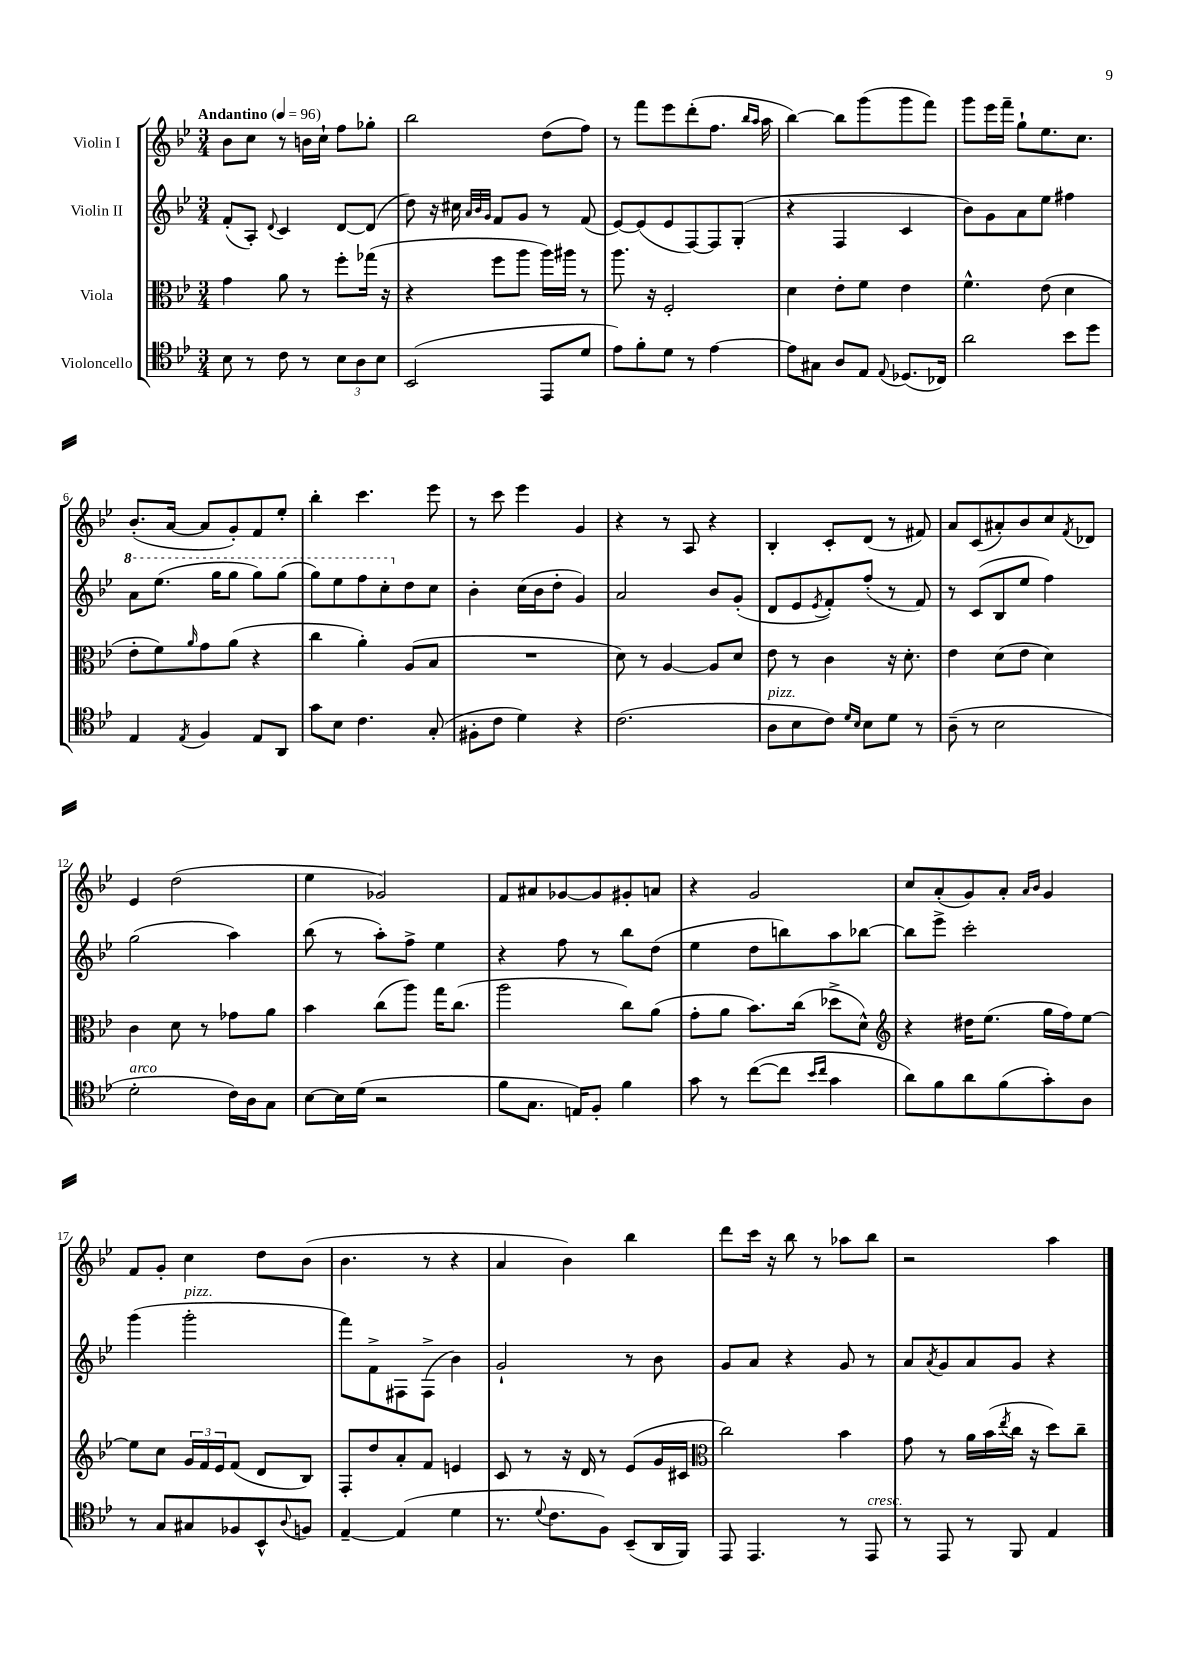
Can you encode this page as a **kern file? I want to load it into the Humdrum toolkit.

**kern	**kern	**kern	**kern
*part4	*part3	*part2	*part1
*staff4	*staff3	*staff2	*staff1
*I"Violoncello	*I"Viola	*I"Violin II	*I"Violin I
*clefC4	*clefC3	*clefG2	*clefG2
*k[b-e-]	*k[b-e-]	*k[b-e-]	*k[b-e-]
*M3/4	*M3/4	*M3/4	*M3/4
*MM96	*MM96	*MM96	*MM96
=1	=1	=1	=1
!	!	!	!LO:TX:a:B:t=Andantino
8B-\	4g\	(8f'/L	8b-\L
8r	.	8A'/J)	8cc\J
.	.	8qqd/	.
8c\	8a\	4c/	8r
8r	8r	.	16bn\LL
.	.	.	16cc`\JJ
12B-\L	8ff'\L	[8d/L	8ff\L
12A\	.	.	.
.	(16gg-X\Jk	(8d/J]	8gg-X'\J
12B-\J	.	.	.
.	16r	.	.
=2	=2	=2	=2
(2BB-/	4r	8dd\)	2bb-\
.	.	16r	.
.	.	16cc#X\	.
.	.	32qqa/LLL	.
.	.	32qqb-/	.
.	.	32qqg/JJJ	.
.	8ff\L	8f/L	.
.	8aa\J	8g/J	.
8EE-/L	16aa\LL)	8r	(8dd\L
.	16aa#X\JJ	.	.
8d/J	8r	(8f/	8ff\J)
=3	=3	=3	=3
8e-\L)	8.aa\	[8e-/L)	8r
8f'\	.	(8e-/]	8fff\L
.	16r	.	.
8d\J	2F'/	8e-/	8eee-\
8r	.	[8F/)	(8ddd'\
[4e-\	.	8F/]	8.ff\J
.	.	(8G'/J	.
.	.	.	16qqbb-/LL
.	.	.	16qqaa/JJ
.	.	.	16aa\
=4	=4	=4	=4
8e-\L]	4d\	4r	[4bb-\)
8G#X\J	.	.	.
8A/L	8e-'\L	4F/	8bb-\L]
8E-/J	8f\J	.	(8ggg\
8qqE-/	.	.	.
(8.D-X/L	4e-\	4c/	8ggg\
.	.	.	8fff\J)
16C-X/Jk)	.	.	.
=5	=5	=5	=5
2a\	4.f^^\	8b-\L)	8ggg\L
.	.	8g\	16eee-\L
.	.	.	16fff~\JJ
.	.	8a\	8gg`\L
.	(8e-\	8ee-\J	8.ee-\
8b-\L	4d\	4ff#X\	.
.	.	.	8.cc\J
8dd\J	.	.	.
!!LO:LB:g=z
=6	=6	=6	=6
*	*	*8va	*
4E-/	8e-'\L	8aa\L	(8.b-'/L
.	8f\)	(8.eee-\J	.
.	.	.	[16a/Jk
8qE-/	16qqa/	.	.
4F/	8g\	.	8a/L]
.	.	16ggg\KL	.
.	(8a\J	8ggg\J	8g'/)
8E-/L	4r	8ggg\L)	8f/
8AA/J	.	(8ggg\J	8ee-'/J
=7	=7	=7	=7
8g\L	4cc\	8ggg\L)	4bb-'\
8B-\J	.	8eee-\	.
4.c\	4a'\)	8fff\	4.ccc\
.	.	8ccc'\	.
*	*	*X8va	*
.	(8A/L	8dd\	.
(8G'/	8B-/J	8cc\J	8eee-\
=8	=8	=8	=8
8F#X'\L	2.r	4b-'\	8r
8c\J	.	.	8ccc\
4d\)	.	(16cc\LL	4eee-\
.	.	16b-\J	.
.	.	8dd'\J	.
4r	.	4g/)	4g/
=9	=9	=9	=9
(2.c\	8d\)	2a/	4r
.	8r	.	.
.	[4A/	.	8r
.	.	.	8A/
.	8A/L]	8b-/L	4r
.	8d/J	(8g'/J	.
=10	=10	=10	=10
!LO:TX:a:i:t=pizz.	!	!	!
8A\L	8e-\	8d/L	4B-'/
8B-\	8r	8e-/	.
.	.	8qe-/	.
8c\J)	4c\	8f'/)	8c'/L
16qqd/LL	.	.	.
16qqB-/JJ	.	.	.
8B-\L	.	(8ff'/J	(8d/J
8d\J	16r	8r	8r
.	8.d'\	.	.
8r	.	8f/)	8f#X/)
=11	=11	=11	=11
(8A~\	4e-\	8r	8a/L
8r	.	(8c/L	(8c/
2B-\	(8d\L	8B-/	8a#X'/)
.	8e-\J	8ee-/J	8b-/
.	4d\)	4ff\)	8cc/
.	.	.	8qf/
.	.	.	8d-X/J
!!LO:LB:g=z
=12	=12	=12	=12
!LO:TX:a:i:t=arco	!	!	!
2d'\	4c\	(2gg\	4e-/
.	8d\	.	(2dd\
.	8r	.	.
16c\LL)	8g-X\L	4aa\)	.
16A\J	.	.	.
8G\J	8a\J	.	.
=13	=13	=13	=13
[8B-\L	4b-\	(8bb-\	4ee-\
16B-\L]	.	8r	.
(16d\JJ	.	.	.
2r	(8cc\L	8aa'\L)	2g-X/)
.	8aa\J)	8ff^\J	.
.	16gg\KL	4ee-\	.
.	(8.cc\J	.	.
=14	=14	=14	=14
8f\L	2aa\	4r	8f/L
8.G\J	.	.	8a#X/
.	.	8ff\	[8g-X/
16En/KL)	.	.	.
8F'/J	.	8r	8g-/]
4f\	8cc\L)	8bb-\L	8g#X'/
.	(8a\J	(8dd\J	8an/J
=15	=15	=15	=15
8g\	8g'\L	4ee-\	4r
8r	8a\J	.	.
([8cc\L	8.b-\L)	8dd\L	2g/
8cc\J]	.	8bbn\)	.
.	(16cc\Jk	.	.
16qqb-/LL	.	.	.
16qqcc/JJ	.	.	.
4g\	8dd-X^\L	8aa\	.
.	8d^^\J)	[8bb-X\J	.
=16	=16	=16	=16
*	*clefG2	*	*
8a\L)	4r	8bb-\L]	8cc/L
8f\	.	8eee-^\J	(8a'/
8a\	16dd#X\KL	2ccc'\	8g/)
.	(8.ee-\J	.	.
(8f\	.	.	8a'/J
.	.	.	16qqa/LL
.	.	.	16qqb-/JJ
8g'\)	16gg\LL	.	4g/
.	16ff\J)	.	.
8A\J	[8ee-\J	.	.
!!LO:LB:g=z
=17	=17	=17	=17
8r	8ee-\L]	(4ggg\	8f/L
8G/L	8cc\J	.	8g'/J
!	!	!LO:TX:a:i:t=pizz.	!
8G#X/	24g/LL	2ggg'\	4cc\
.	24f/	.	.
.	24e-/J	.	.
8F-X/	(8f/J	.	.
8BB-^^/	8d/L	.	8dd\L
8qqA/	.	.	.
8Fn/J	8B-/J)	.	(8b-\J
=18	=18	=18	=18
[4E-~/	8F'/L	8fff\L)	4.b-\
.	8dd/	8f^\	.
(4E-/]	8a'/	8F#X\	.
.	8f/J	(8F#^\J	8r
4d\	4en/	4b-\)	4r
=19	=19	=19	=19
8.r	8c/	2g`/	4a/
.	8r	.	.
8qqd/	.	.	.
8.c\L	.	.	.
.	16r	.	4b-\)
.	16d/	.	.
8F\J)	8r	.	.
(8BB-~/L	(8e-/L	8r	4bb-\
16AA/L	16g/L	8b-\	.
16FF/JJ)	16c#X/JJ	.	.
=20	=20	=20	=20
*	*clefC3	*	*
8EE-/	2cc\)	8g/L	8ddd\L
4.EE-/	.	8a/J	16ccc\Jk
.	.	.	16r
.	.	4r	8bb-\
.	.	.	8r
8r	4b-\	8g/	8aa-X\L
!LO:TX:a:i:t=cresc.	!	!	!
8EE-/	.	8r	8bb-\J
=21	=21	=21	=21
8r	8g\	8a/L	2r
.	.	8qa/	.
8EE-/	8r	8g/	.
8r	16a\LL	8a/	.
.	(16b-\	.	.
.	8qee-/	.	.
8FF/	16cc\JJ	8g/J	.
.	16r	.	.
4E-/	8dd\L)	4r	4aa\
.	8cc~\J	.	.
==	==	==	==
*-	*-	*-	*-
